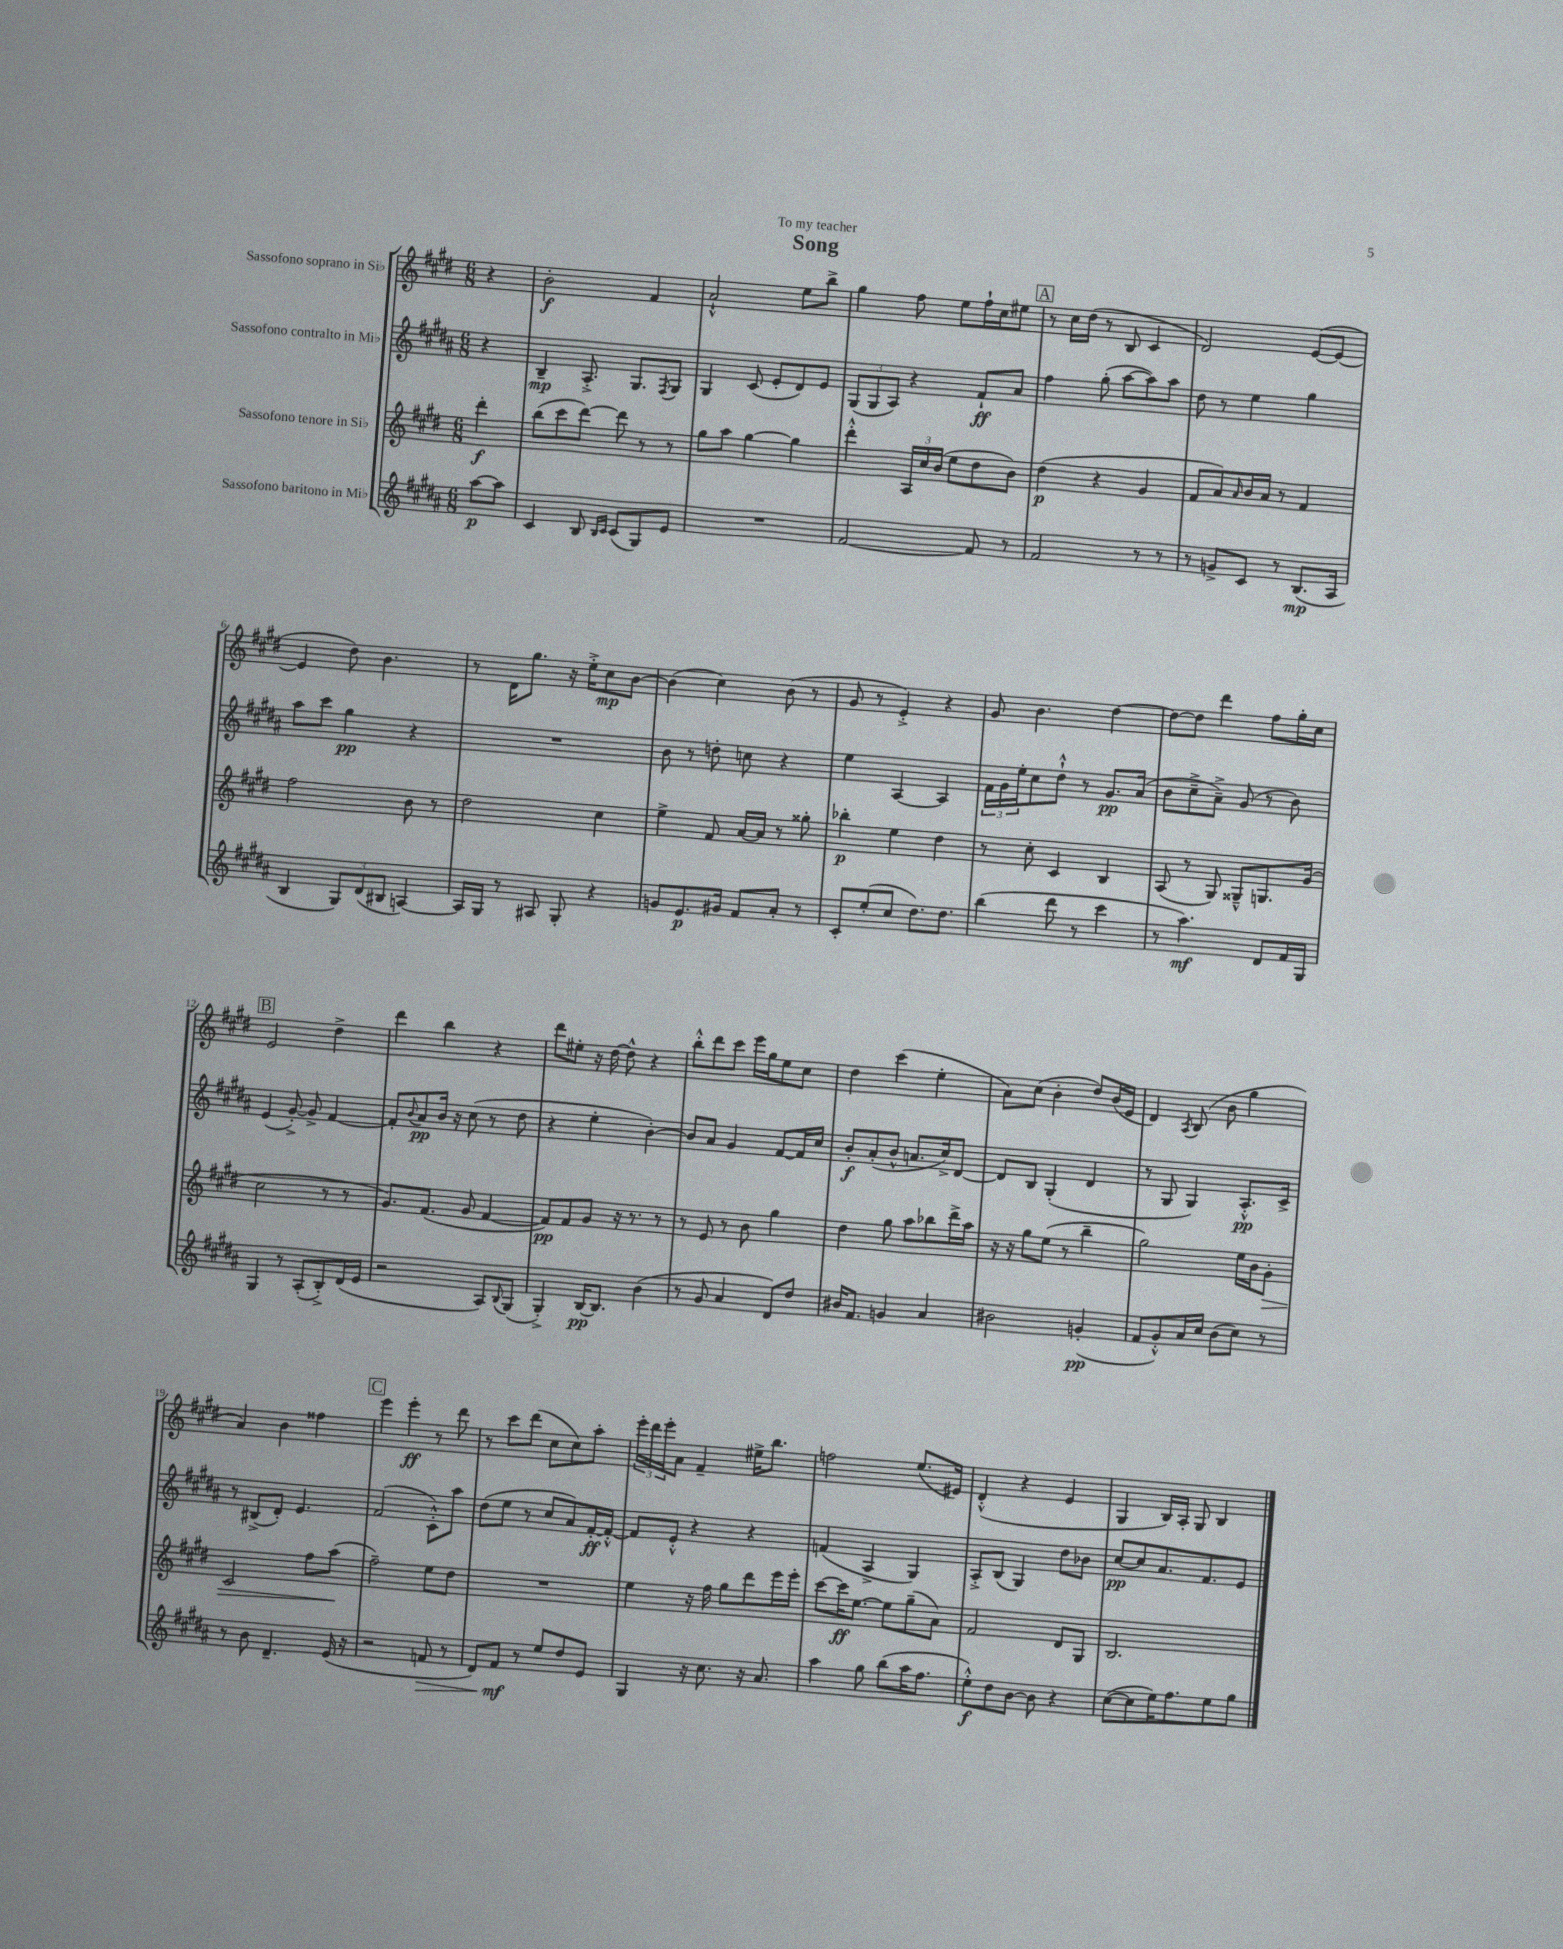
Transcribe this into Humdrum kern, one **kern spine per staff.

**kern	**kern	**kern	**kern
*staff4	*staff3	*staff2	*staff1
*clefG2	*clefG2	*clefG2	*clefG2
*k[f#c#g#d#a#]	*k[f#c#g#d#]	*k[f#c#g#d#a#]	*k[f#c#g#d#]
*M6/8	*M6/8	*M6/8	*M6/8
[8aa#	4ddd#'	4r	4r
8aa#]	.	.	.
=	=	=	=
4c#	(8bb	4B~	2b'
.	8ccc#	.	.
8B	[8ddd#)	8.A#'^	.
16qqB	.	.	.
16qqc#	.	.	.
(8c#	8ddd#]	.	.
.	.	8.G#	.
8G#)	8r	.	4f#
.	.	8qF#	.
8e	8r	8G#	.
=	=	=	=
2.r	8gg#	4G#	2a`^^
.	8aa	.	.
.	[4gg#	(8c#	.
.	.	8e'	.
.	4gg#]	8d#)	8ee
.	.	8e	8bb^
=	=	=	=
[2f#	4ddd#'^^	(12G#	4gg#
.	.	12G#	.
.	.	12A#)	.
.	24A	4r	8ff#
.	24cc#	.	.
.	(24b	.	.
.	8ee	.	8ee
8f#]	8dd#	8f#`	16ff#`
.	.	.	16cc#
8r	8b)	8a#	8ee#
=	=	=	=
2f#	(4dd#	4ff#	8r
.	.	.	16cc#
.	.	.	(16dd#
.	4r	(8gg#'	8r
.	.	[8aa#	8B
8r	4g#	8aa#])	4c#
8r	.	8aa#	.
=	=	=	=
8r	8f#	8dd#	2d#)
8g^	8a)	8r	.
.	16qqa	.	.
8c#	16b	4ee	.
.	16a	.	.
8r	8r	.	.
(8.B	4f#	4gg#	([8e
.	.	.	8e_
16A#	.	.	.
=	=	=	=
4B	2ff#	8aa#	4e]
.	.	8ccc#	.
12G#)	.	4gg#	8dd#)
(12d#	.	.	.
.	.	.	4.b
12B#	.	.	.
[4A)	8b	4r	.
.	8r	.	.
=	=	=	=
16A]	2dd#	2.r	8r
16G#	.	.	.
8r	.	.	16d#
.	.	.	8.gg#
8A#	.	.	.
8G#'	.	.	16r
.	.	.	16ee'^
4r	4cc#	.	8cc#
.	.	.	[8b
=	=	=	=
8g	4ee^	8b	(4b]
8.e	.	8r	.
.	8f#	8dd'	4cc#)
16g#	.	.	.
8f#	[16a	8cc	.
.	16a]	.	.
8a#'	8r	4r	(8b
8r	8gg##'	.	8r
=	=	=	=
8c#'	4bb-'	4ee	8g#
(8ee'	.	.	8r
8cc#	4ee	[4A#	4e'^)
8.dd#)	.	.	.
.	4dd#	4A#]	4r
8.dd#	.	.	.
=	=	=	=
(4bb	8r	24f#	8g#
.	.	24g#	.
.	.	24ee'	.
.	8cc#'	8cc#	4.b
8ddd#	4c#	8dd#`^^	.
8r	.	8r	.
4ccc#	4B	8.g#	[4dd#
.	.	(16a#	.
=	=	=	=
8r	(8A	8b	8dd#_
4.aa#)	8r	8cc#~^	8dd#]
.	8G#)	8a#~^)	4ddd#
.	8G##~^^	(8g#	.
8d#	8.G	8r	8ff#
16f#	.	8b)	16gg#'
16G#	(16g#	.	16cc#
=	=	=	=
4G#	2cc#	(4e	2e
8r	.	[8g#'^)	.
(8A#'	.	8g#^]	.
8B'^)	8r	[4f#	4dd#^
(16d#	8r	.	.
16e	.	.	.
=	=	=	=
2r	8.g#)	8f#']	4ddd#
.	.	8qqb	.
.	.	8a#	.
.	(8.f#	.	.
.	.	16b	4bb
.	.	16r	.
.	8g#	(8cc#	.
8A#)	[4f#	8r	4r
8qqB	.	.	.
(8G#	.	8dd#	.
=	=	=	=
4G#'^)	8f#])	4r	8ddd#
.	8f#	.	8ee#'
[16B	8g#	4ee'	16r
8.B]	.	.	[16dd#
.	16r	.	8dd#^^]
.	8.r	.	.
(4b	.	[4b')	4r
.	8r	.	.
=	=	=	=
8r	8r	8b]	8bb'^^
8g#	8e	8a#	8ddd#
4a#	8r	4g#	8ccc#
.	8b	.	16eee
.	.	.	16gg#
8d#)	4gg#	[8f#	8ee
8dd#	.	16f#]	8cc#
.	.	16cc#	.
=	=	=	=
16b#	4dd#	8b'	4dd#
8.f#	.	.	.
.	.	(8a#'	.
4g	8gg#	8b^^	(4ccc#
.	8aa	8.a	.
4a#	8bb-	.	4ee'
.	.	16cc#^)	.
.	16ddd#^	[8d#	.
.	16aa	.	.
=	=	=	=
2b#	16r	8d#]	8a)
.	16r	.	.
.	8gg#	8B	(8cc#
.	(8ee	(4G#'	4b'
.	8r	.	.
(4g'	4bb~	4d#	8dd#)
.	.	.	(16b
.	.	.	16e
=	=	=	=
8f#	2gg#)	8r	4d#)
8g#'^^)	.	8G#	.
.	.	.	8qA
16a#	.	4G#)	(8B
16cc#	.	.	.
(8b	.	.	8b
8cc#)	16ee	8.A#'^^	4gg#
.	16b	.	.
8r	8g#'	.	.
.	.	16c#^	.
=	=	=	=
8r	2c#	8r	4a)
8b	.	(8B#^	.
4.d#~	.	8d#')	4b
.	.	4.e	.
.	8ff#	.	4ff##
(16e	(8aa	.	.
16r	.	.	.
=	=	=	=
2r	2ff#~)	(2f#	4eee
.	.	.	4eee'
8f	8ee	8c#'^^)	8r
8r	8dd#	8aa#	8ddd#
=	=	=	=
8d#)	2.r	(8dd#	8r
8f#	.	8ee	8ccc#
8r	.	8r	(8ddd#
8ee	.	8cc#	8cc#
8dd#	.	8a#)	8cc#)
8e	.	[16f#'	8aa'
.	.	16f#'^^_	.
=	=	=	=
4G#	4ee	8f#]	24eee'
.	.	.	24ddd#
.	.	.	24eee'
.	.	8e'^^	8a
16r	16r	4r	4f#~
8.cc#	16ff#	.	.
.	8gg#	.	.
16r	8ddd#	4r	16ee#^
8.a#	.	.	8.bb
.	16eee	.	.
.	16eee'	.	.
=	=	=	=
4aa#	[8ccc#	(4f	2ff
.	16ccc#]	.	.
.	[8.ee	.	.
8gg#	.	4A#^	.
(8bb	8ee]	.	.
16aa#	(8gg#~	4G#)	(8.ee
8.ff#	.	.	.
.	8a)	.	.
.	.	.	16e#)
=	=	=	=
8ee'^^)	2f#	8A#'^	(4d#'^^
8dd#	.	(8B	.
[8b	.	4G#)	4r
8b]	.	.	.
4r	8d#	8dd#	4e
.	8G#	8b-	.
=	=	=	=
([8cc#	2.B	[8cc#	4G#
8cc#]	.	8cc#]	.
16ee)	.	8.a#	16B)
8.ff#	.	.	16A'
.	.	.	8G#
.	.	8.f#	.
8ee	.	.	4B
8gg#	.	8e	.
==	==	==	==
*-	*-	*-	*-
